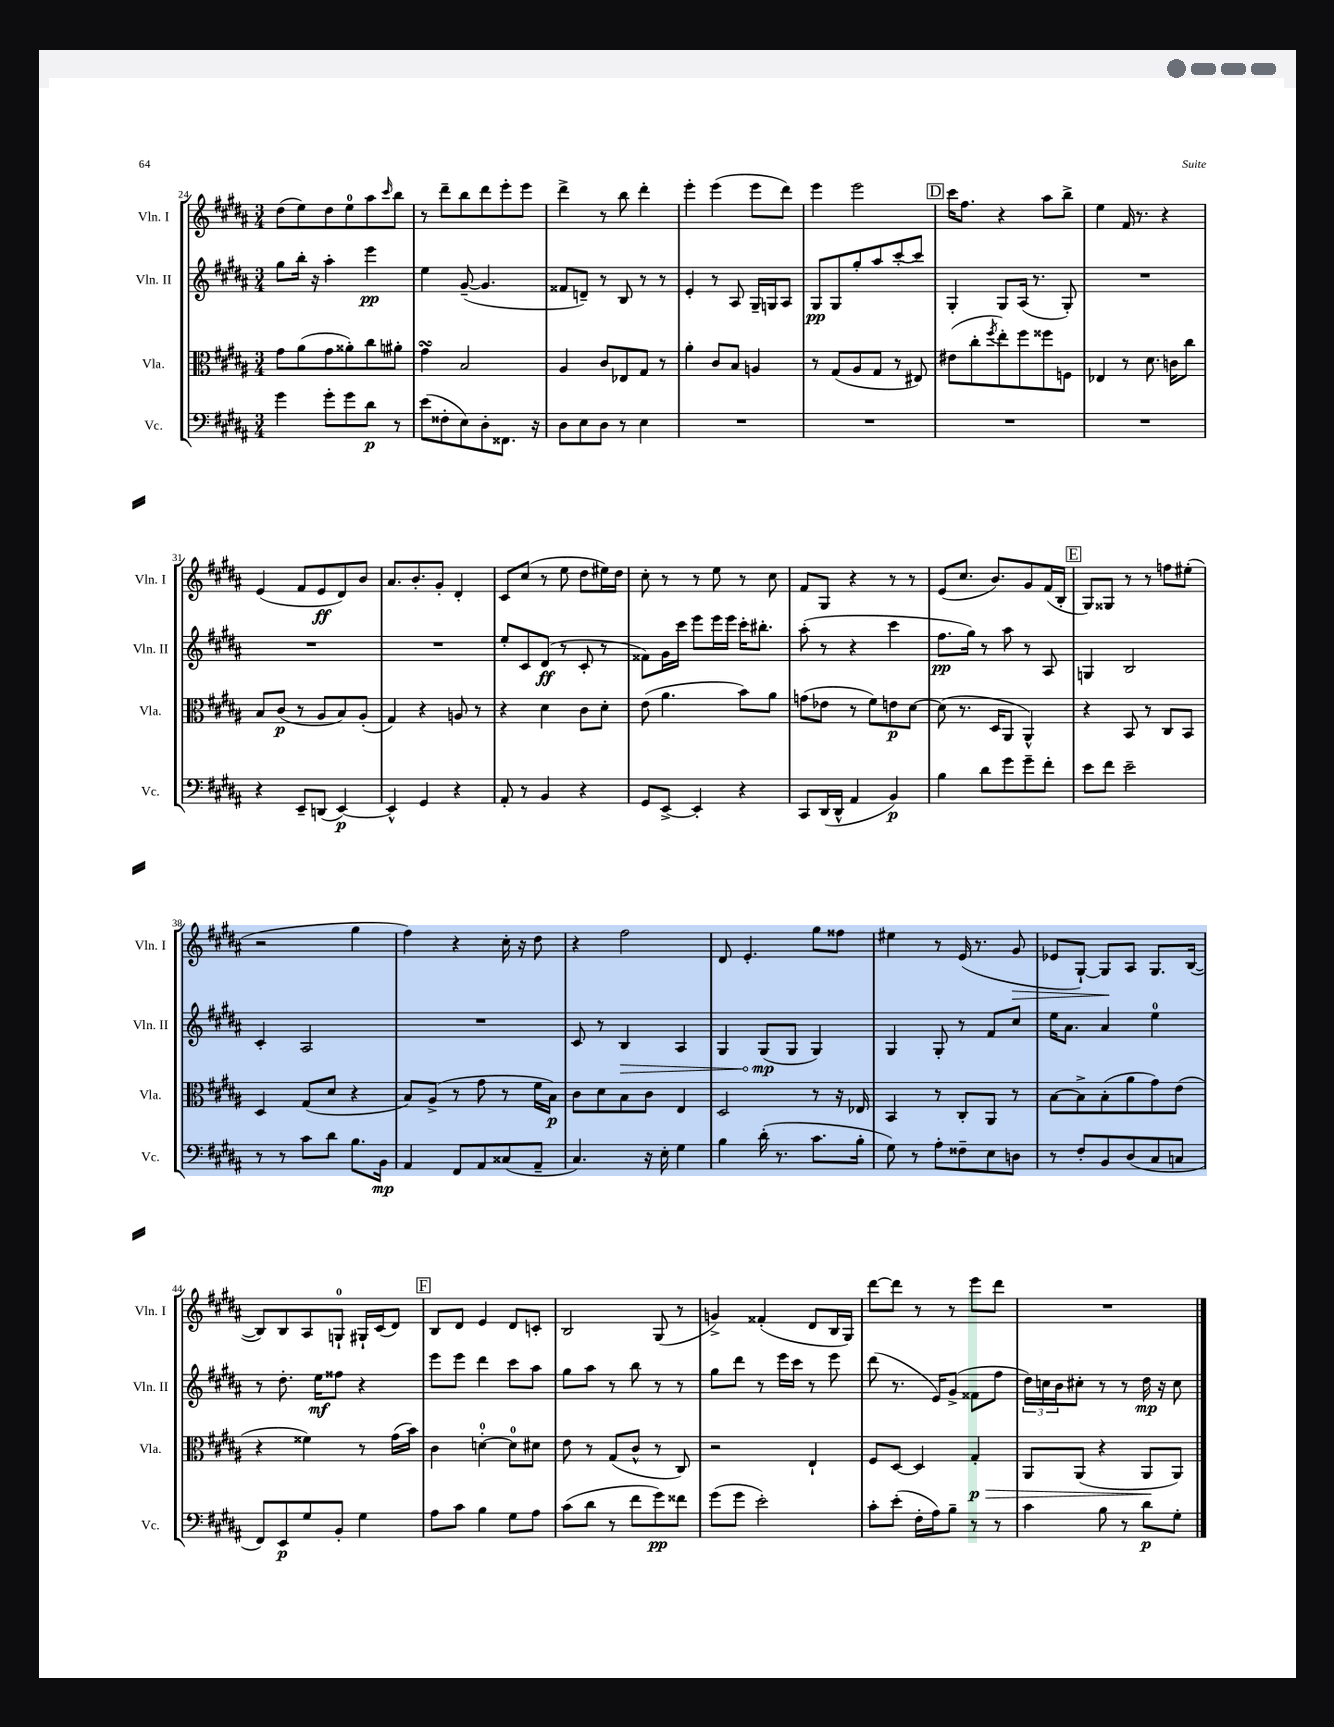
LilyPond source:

<<
\new StaffGroup <<
\new Staff = "s0" \with { instrumentName = "Vln. I" shortInstrumentName = "Vln. I" } {
    \clef treble \key b \major \numericTimeSignature \time 3/4
    dis''8( e''8) dis''8 e''8-0 ais''8 \grace { cis'''16 } b''8 |
    r8 dis'''8-- b''8 dis'''8 e'''8-. e'''8 |
    dis'''4-> r8 b''8 dis'''4-. |
    e'''4-. e'''4( e'''8 dis'''8) |
    e'''4 e'''2 |
    \mark \markup { \box "D" } cis'''16 fis''8. r4 ais''8 b''8-> |
    e''4 fis'16 r8. r4 |
    e'4( fis'8 e'8\ff dis'8) b'8 |
    ais'8. b'8.-. gis'8-. dis'4-. |
    cis'8 cis''8( r8 e''8 dis''8 eis''16) dis''16 |
    cis''8-. r8 r8 e''8 r8 cis''8 |
    fis'8 gis8 r4 r8 r8 |
    e'8( cis''8. b'8.) gis'8 fis'16( b16-. |
    \mark \markup { \box "E" } gis8) gisis8 r8 r8 f''8 eis''8-.( |
    r2 gis''4 |
    fis''4) r4 cis''16-. r16 dis''8 |
    r4 fis''2 |
    dis'8 e'4.-. gis''8 fisis''8 |
    eis''4 r8 e'16( r8. gis'8\> |
    ees'8 gis8~-!) gis8\! ais8 gis8. b16~( |
    b8) b8 ais8 g8-0-! gis16-! cis'16( dis'8) |
    \mark \markup { \box "F" } b8 dis'8 e'4 dis'8 c'8-. |
    b2 gis8( r8 |
    g'4->) fisis'4-.( dis'8 b16 gis16) |
    dis'''8~ dis'''8 r8 r8 e'''8 dis'''8 |
    R2. \bar "|." |
}
\new Staff = "s1" \with { instrumentName = "Vln. II" shortInstrumentName = "Vln. II" } {
    \clef treble \key b \major \numericTimeSignature \time 3/4
    gis''8 b''16-. r16 ais''4-. e'''4\pp |
    e''4 gis'8~--( gis'4. |
    fisis'8 d'8--) r8 b8 r8 r8 |
    e'4-. r8 ais8 gis16-- g16 ais8 |
    gis8\pp gis8 gis''8-. ais''8 cis'''8~-. cis'''8 |
    \mark \markup { \box "D" } gis4-. gis8 ais16( r8. gis8-.) |
    R2. |
    R2. |
    R2. |
    e''8-. cis'8 dis'8\ff( r8 cis'8-. r8 |
    fisis'8) gis'16 cis'''16 e'''8 e'''16 e'''16 cis'''16-. bis''8.-. |
    ais''8-.( r8 r4 cis'''4 |
    fis''8.\pp gis''16) r8 ais''8 r8 ais8 |
    \mark \markup { \box "E" } g4 b2 |
    cis'4-. ais2 |
    R2. |
    cis'8 r8 \once \override Hairpin.circled-tip = ##t b4\> ais4 |
    gis4 gis8\mp\!( gis8 gis4) |
    gis4 gis8-. r8 fis'8 cis''8 |
    e''16 ais'8. ais'4 e''4-0 |
    r8 dis''8.-. e''16\mf fisis''8 r4 |
    \mark \markup { \box "F" } e'''8 e'''8 dis'''4 cis'''8 ais''8 |
    gis''8 ais''8 r8 b''8 r8 r8 |
    gis''8 dis'''8 r8 e'''16 cis'''16 r8 e'''8 |
    dis'''8( r8. e'16) gis'8->( fisis'8 fis''8 |
    \tuplet 3/2 { dis''16) c''16 b'16 } cis''8-. r8 r8 dis''16\mp r16 cis''8 \bar "|." |
}
\new Staff = "s2" \with { instrumentName = "Vla." shortInstrumentName = "Vla." } {
    \clef alto \key b \major \numericTimeSignature \time 3/4
    gis'8 ais'8( gis'8 aisis'8-.) cis''8 ais'8-. |
    gis'4\turn b2 |
    ais4 cis'8 ees8 gis8 r8 |
    ais'4-. cis'8 b8 a4 |
    r8 gis8( ais8 gis8 r8 eis8) |
    \mark \markup { \box "D" } eis'8( cis''8-. \acciaccatura { fis''8 } e''8-.) fis''8 fisis''8 f8 |
    ees4 r8 dis'8. c'16 cis''8 |
    b8 cis'8\p( r8 ais8 b8) ais8-.( |
    gis4) r4 a8 r8 |
    r4 dis'4 cis'8 dis'8-. |
    e'8( ais'4. b'8) ais'8 |
    g'8( ees'8 r8 fis'8) e'8\p dis'8~ |
    dis'8( r8. dis16 ais,8 ais,4-^) |
    \mark \markup { \box "E" } r4 b,8 r8 cis8 b,8 |
    dis4 gis8( dis'8 r4 |
    b8) ais8->( r8 gis'8 r8 fis'16 b16\p) |
    cis'8 dis'8 b8 cis'8 e4 |
    dis2 r8 r16 ees16 |
    b,4 r8 cis8-. ais,8 r8 |
    b8~ b8-> b8-.( ais'8 gis'8) e'8( |
    r4 fisis'4) r8 gis'16( b'16) |
    \mark \markup { \box "F" } cis'4 d'4-0~-. d'8-0 dis'8 |
    e'8 r8 gis8( cis'8-^ r8 cis8) |
    r2 e4-! |
    fis8 dis8~ dis4 gis4-.\p\> |
    ais,8 ais,8( r4 ais,8\! ais,8) \bar "|." |
}
\new Staff = "s3" \with { instrumentName = "Vc." shortInstrumentName = "Vc." } {
    \clef bass \key b \major \numericTimeSignature \time 3/4
    gis'4 gis'8-. gis'8 dis'8\p r8 |
    e'8( fisis8-. e8) dis8-. fisis,8. r16 |
    dis8 e8 dis8 r8 e4 |
    R2. |
    R2. |
    \mark \markup { \box "D" } R2. |
    R2. |
    r4 e,8-- d,8( e,4~\p) |
    e,4-^ gis,4 r4 |
    ais,8-. r8 b,4 r4 |
    gis,8 e,8~-> e,4-. r4 |
    cis,8 dis,16( dis,16-^ ais,4 b,4\p) |
    b4 dis'8 gis'8 gis'8-- fis'8-. |
    \mark \markup { \box "E" } e'8 fis'8 e'2-- |
    r8 r8 cis'8 dis'8 b8. b,16\mp |
    ais,4 fis,8 ais,8 cisis8( ais,8-- |
    cis4.) r16 e16-. gis4 |
    b4 dis'16-.( r8. cis'8. b16-. |
    gis8) r8 ais8-. fisis8-- e8 d8 |
    r8 fis8-. b,8 dis8( cis8 c8 |
    fis,8) e,8\p gis8 b,8-. gis4 |
    \mark \markup { \box "F" } ais8 cis'8 b4 gis8 ais8 |
    cis'8( dis'8 r8 fis'8 gis'8\pp) fisis'8 |
    gis'8( gis'8 e'2-.) |
    cis'8-. e'8-.( fis16-. ais16) b8-- r8 r8 |
    cis'4 b8 r8 dis'8\p gis8-. \bar "|." |
}
>>
>>
\layout { \context { \Score currentBarNumber = #24 } }
